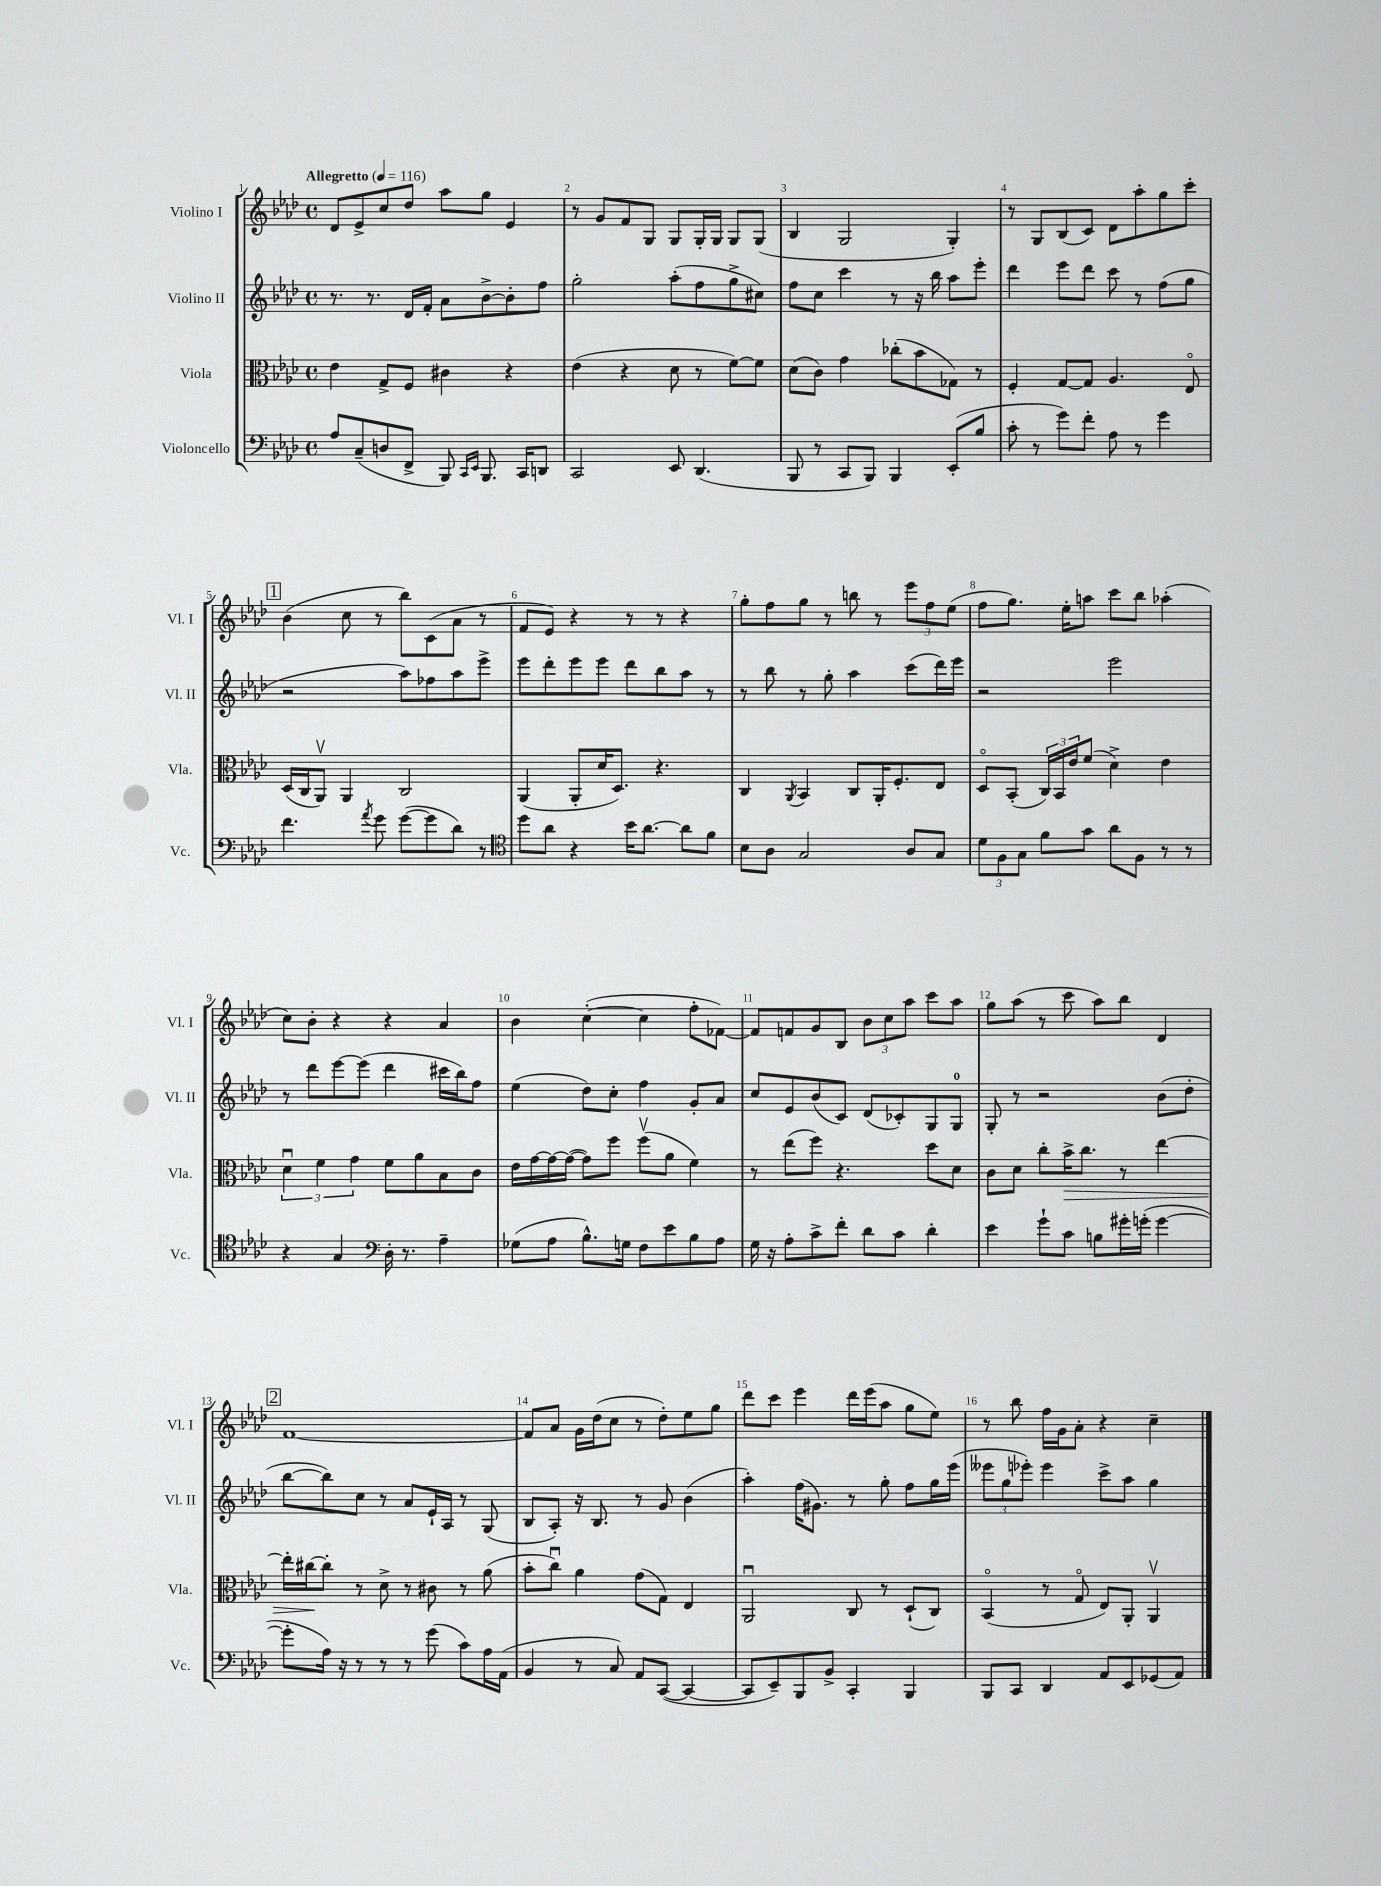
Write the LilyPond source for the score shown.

<<
\new StaffGroup <<
\new Staff = "s0" \with { instrumentName = "Violino I" shortInstrumentName = "Vl. I" } {
    \clef treble \key aes \major \defaultTimeSignature \time 4/4 \tempo "Allegretto" 4 = 116
    des'8 ees'8-> c''8 des''8 aes''8 g''8 ees'4 |
    r8 g'8 f'8 g8 g8 g16-. g16 g8 g8( |
    bes4 g2 g4-.) |
    r8 g8 bes8( c'8) des'8 aes''8-. g''8 c'''8-. |
    \mark \markup { \box "1" } bes'4( c''8 r8 bes''8) c'8( aes'8 r8 |
    f'8 ees'8) r4 r8 r8 r4 |
    g''8-. f''8 g''8 r8 b''8 r8 \tuplet 3/2 { ees'''8 f''8 ees''8( } |
    f''8 g''8.) ees''16-. a''8 c'''8 bes''8 aes''4-.( |
    c''8) bes'8-. r4 r4 aes'4 |
    bes'4 c''4~-.( c''4 f''8-. fes'8~) |
    fes'8 f'8 g'8 bes8 \tuplet 3/2 { bes'8 c''8 aes''8 } c'''8 aes''8 |
    g''8 aes''8( r8 c'''8 aes''8) bes''8 des'4 |
    \mark \markup { \box "2" } f'1~ |
    f'8 aes'8 g'16 des''16( c''8 r8 des''8-.) ees''8 g''8 |
    des'''8 c'''8 ees'''4 des'''16 ees'''16( aes''8 g''8 ees''8) |
    r8 bes''8 f''16 g'16 aes'8-. r4 c''4-- \bar "|." |
}
\new Staff = "s1" \with { instrumentName = "Violino II" shortInstrumentName = "Vl. II" } {
    \clef treble \key aes \major \defaultTimeSignature \time 4/4
    r8. r8. des'16 f'16-. aes'8 bes'8~-> bes'8-. f''8 |
    g''2-. aes''8-.( f''8 g''8-> cis''8) |
    f''8 c''8 c'''4 r8 r16 bes''16 aes''8 ees'''8-. |
    des'''4 ees'''8 des'''8 c'''8 r8 f''8( g''8 |
    \mark \markup { \box "1" } r2 aes''8) fes''8 aes''8 ees'''8-> |
    ees'''8 des'''8-. ees'''8 ees'''8 des'''8 bes''8 aes''8 r8 |
    r8 bes''8 r8 g''8-. aes''4 c'''8( des'''16) ees'''16 |
    r2 ees'''2 |
    r8 des'''8 ees'''8~ ees'''8( des'''4 cis'''16 bes''16) f''8 |
    ees''4( des''8) c''8-. f''4 g'8-. aes'8 |
    c''8 ees'8 bes'8( c'8) des'8( ces'8-.) g8 g8-0 |
    g8-. r8 r2 bes'8( des''8-. |
    \mark \markup { \box "2" } bes''8~ bes''8) c''8 r8 aes'8 ees'16-! aes16 r8 g8( |
    bes8 aes8-.) r16 bes8. r8 g'8 bes'4( |
    aes''4-.) f''16( gis'8.) r8 g''8-. f''8 g''16 ees'''16( |
    \tuplet 3/2 { eeses'''8 g''8 ees'''8-.) } ees'''4 c'''8-> aes''8 g''4 \bar "|." |
}
\new Staff = "s2" \with { instrumentName = "Viola" shortInstrumentName = "Vla." } {
    \clef alto \key aes \major \defaultTimeSignature \time 4/4
    ees'4 g8-> f8 cis'4 r4 |
    ees'4( r4 des'8 r8 f'8~) f'8 |
    des'8( c'8) g'4 ces''8-.( bes'8 ges8) r8 |
    f4-. g8~ g8 aes4. ees8\flageolet |
    \mark \markup { \box "1" } des16( c16 aes,8\upbow) aes,4 c2 |
    aes,4( aes,8-. des'16 des8.) r4. |
    c4 \acciaccatura { aes,8 } bes,4 c8 aes,16-. f8.-. ees8 |
    des8\flageolet bes,8-.( \tuplet 3/2 { c16) bes,16 ees'16 } f'8( des'4->) ees'4 |
    \tuplet 3/2 { des'4\downbow f'4 g'4 } f'8 aes'8 bes8 c'8 |
    ees'16 g'16~ g'16~ g'16~( g'8) f''8 f''8\upbow( aes'8 f'4) |
    r8 ees''8( f''8) r4. des''8 des'8 |
    c'8 des'8 c''8-. bes'16->\> c''8. r8 ees''4~ |
    \mark \markup { \box "2" } ees''16-. cis''16~\! cis''8-. r8 des'8-> r8 cis'8 r8 aes'8( |
    bes'8-. c''8\downbow) aes'4 g'8( g8) ees4 |
    aes,2\downbow c8 r8 des8-!( c8) |
    bes,4\flageolet( r8 g8\flageolet ees8) aes,8-. aes,4\upbow \bar "|." |
}
\new Staff = "s3" \with { instrumentName = "Violoncello" shortInstrumentName = "Vc." } {
    \clef bass \key aes \major \defaultTimeSignature \time 4/4
    aes8 c8--( d8 f,8-> bes,,8) \grace { c,16 ees,16 } bes,,8. c,16 d,8 |
    c,2 ees,8 des,4.( |
    bes,,8 r8 c,8 bes,,8) bes,,4 ees,8-.( bes8 |
    c'8-. r8 g'8) f'8-. aes8 r8 g'4 |
    \mark \markup { \box "1" } f'4. \acciaccatura { aes'8 } g'8 g'8~( g'8 des'8) r8 |
    \clef tenor des''8 aes'8 r4 bes'16 aes'8.~ aes'8 f'8 |
    bes8 aes8 g2 aes8 g8 |
    \tuplet 3/2 { des'8 f8 g8 } f'8 g'8 aes'8 f8 r8 r8 |
    r4 g4 \clef bass des16-. r8. aes4-- |
    ges8( aes8 bes8.-^) g16 f8 ees'8 bes8 aes8 |
    g16 r16 aes8-. c'8-> f'8-. des'8 c'8 des'4-. |
    ees'4 g'8-! c'8 b8 gis'16-. g'16-.( g'4~ |
    \mark \markup { \box "2" } g'8-. aes16) r16 r8 r8 r8 g'8( c'8) aes16 aes,16( |
    bes,4 r8 c8) aes,8 c,8~( c,4~ |
    c,8 ees,8--) bes,,8 bes,8-> c,4-. bes,,4 |
    bes,,8 c,8 des,4 aes,8 ees,8 ges,8( aes,8) \bar "|." |
}
>>
>>
\layout { \context { \Score \override BarNumber.break-visibility = ##(#f #t #t) barNumberVisibility = #all-bar-numbers-visible } }
